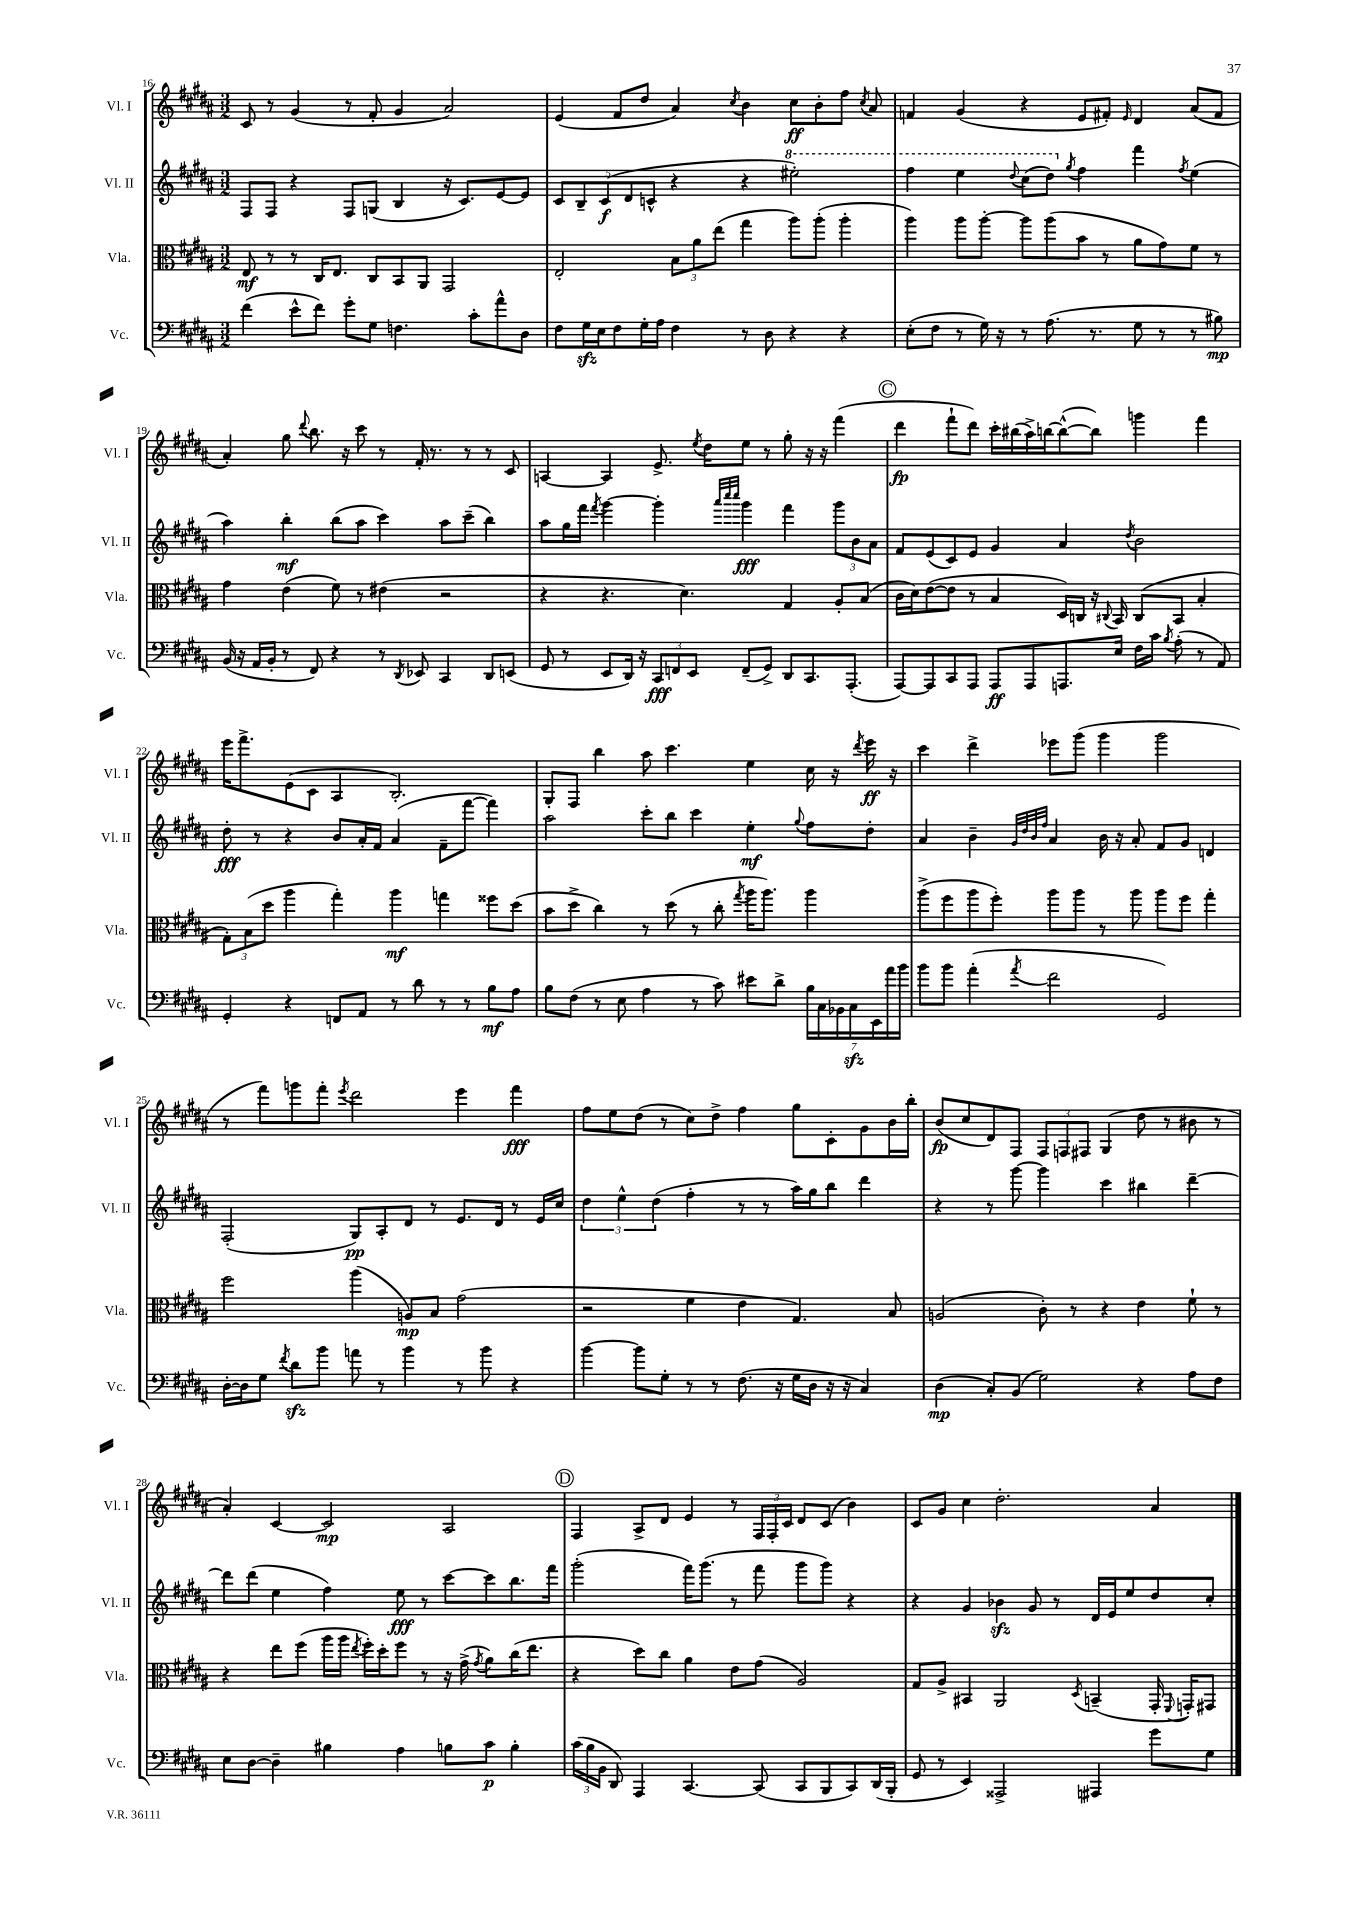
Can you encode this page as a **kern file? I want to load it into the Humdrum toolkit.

**kern	**kern	**kern	**kern
*staff4	*staff3	*staff2	*staff1
*clefF4	*clefC3	*clefG2	*clefG2
*k[f#c#g#d#a#]	*k[f#c#g#d#a#]	*k[f#c#g#d#a#]	*k[f#c#g#d#a#]
*M3/2	*M3/2	*M3/2	*M3/2
(4f#\	8E/	8F#/L	8c#/
.	8r	8F#/J	8r
8e^^\L	8r	4r	(4g#/
8f#\J)	16C#/LK	.	.
.	8.E/J	.	.
8g#'\L	.	8F#/L	8r
8G#\J	8C#/L	(8G/J	8f#'/
4.F\	8BB/	4B/	4g#/
.	8AA#/J	.	.
.	2GG#/	16r	2a#/)
.	.	8.c#/L)	.
8c#'\L	.	.	.
8a#^^\	.	[8e/	.
8D#\J	.	8e/]J	.
=	=	=	=
8F#\L	2E'/	10c#/L	(4e/
.	.	10B~/	.
16G#\L	.	.	.
16E\J	.	.	.
.	.	(10c#/	.
8F#\	.	.	8f#/L
.	.	10d#/	.
16G#'\L	.	.	8dd#/J
.	.	10c^^/J	.
16A#\JJ	.	.	.
4F#\	12B\L	4r	4a#/)
.	12a#\	.	.
.	(12ee\J	.	.
.	.	.	8qcc#/
8r	4gg#\	4r	4b\
8D#\	.	.	.
4r	8aa#\L)	2eee#'\)	8cc#\L
.	(8aa#'\J	.	8b'\
4r	4aa#'\	.	8ff#\J
.	.	.	8qcc#/
.	.	.	8a#/
=	=	=	=
(8E'\L	4aa#\)	4fff#\	4f/
8F#\J	.	.	.
8r	8aa#\L	4eee\	(4g#/
16G#\)	[8aa#'\J	.	.
16r	.	.	.
.	.	8qqddd#/	.
8r	8aa#\]L	(8ccc#\L	4r
(8.A#\	(8aa#\	8ddd#\J)	.
.	.	8qgg#/	.
.	8b\J	4ff#\	8e/L
8.r	.	.	.
.	8r	.	8f#'/J)
.	.	.	16qqe/
8G#\	8a#\L	4fff#\	4d#/
8r	8g#\)	.	.
.	.	8qff#/	.
8r	8f#\J	(4ee\	(8a#/L
8B#\)	8r	.	8f#/J
=	=	=	=
(16BB/	4g#\	4aa#\)	4a#'/)
16r	.	.	.
16AA#/LL	.	.	.
16BB'/JJ	.	.	.
8r	(4e\	4bb'\	8gg#\
.	.	.	8qqddd#/
8FF#/)	.	.	8.bb\
4r	8f#\)	(8bb\L	.
.	.	.	16r
.	8r	8aa#\J	8ccc#\
8r	(4e#\	4ccc#\)	8r
8qDD#/	.	.	.
8EE-/	.	.	16f#'/
.	.	.	8.r
4CC#/	2r	8aa#\L	.
.	.	(8ccc#~\J	8r
8DD#/L	.	4bb\)	8r
(8EE/J	.	.	8c#/
=	=	=	=
8GG#/	4r	8aa#\L	[4A/
8r	.	16gg#\L	.
.	.	16fff#\JJ	.
.	.	8qfff#/	.
8EE/L	4.r	[4ggg#\	4A/]
16DD#/Jk)	.	.	.
16r	.	.	.
12CC#/L	.	4ggg#'\]	8.e^/
12FF/	.	.	.
.	4.d#\)	.	.
12EE/J	.	.	.
.	.	.	8qee/
.	.	.	16dd#\LK
.	.	32qqaaa#/LLL	.
.	.	32qqcccc#/	.
.	.	32qqcccc#/JJJ	.
(8FF~/L	.	4ggg#\	8ee\J
8GG#^/J)	.	.	8r
8DD#/L	4G#/	4fff#\	8gg#'\
8.CC#/	.	.	16r
.	.	.	16r
.	8A#'/L	12ggg#\L	(4fff#\
(8.AAA#'/J	.	.	.
.	.	12b\	.
.	(8B/J	.	.
.	.	12a#\J	.
=	=	=	=
[8AAA#/L)	16c#\LL	8f#/L	4ddd#\
.	16d#\J)	.	.
8AAA#/]	([8e\	(8e/	.
8CC#/	8e\]J	8c#/)	8fff#`\L
8AAA#/J	8r	8e/J	8ddd#\J)
8AAA#/L	4B/	4g#/	16ccc#'\LL
.	.	.	(16bb#\
8AAA#/	.	.	16aa#^\)
.	.	.	[16bb\J
8.AAA/	16D#/LL)	4a#/	(8bb^^\_
.	16C/JJ	.	.
.	16r	.	8bb\]J)
.	8qqC#/	.	.
16E/Jk	16BB/	.	.
.	.	8qdd#/	.
16F#\LL	(8C#/L	2b\	4ggg\
16c#\JJ	.	.	.
8qB/	.	.	.
(8A#'\	8BB/J	.	.
8r	4B'/	.	4fff#\
8AA#/)	.	.	.
=	=	=	=
4GG#'/	12G#'\L)	8dd#'\	16eee\LK
.	.	.	8.fff#^\
.	(12B\	.	.
.	.	8r	.
.	12dd#\J	.	.
4r	4aa#\	4r	(8e\
.	.	.	8c#\J
8FF/L	4gg#'\)	8b/L	4A#/
8AA#/J	.	16a#'/L	.
.	.	16f#/JJ	.
8r	4aa#\	(4a#/	2.B'/)
8d#\	.	.	.
8r	4gg\	8f#~\L	.
8r	.	[8fff#\J	.
8B\L	8ff##\L	4fff#\])	.
8A#\J	(8dd#\J	.	.
=	=	=	=
8B\L	8b\L	2aa#\	8G#'/L
(8F#\J	8dd#^\J	.	8F#/J
8r	4cc#\)	.	4bb\
8E\	.	.	.
4A#\	8r	8ccc#'\L	8aa#\
.	(8dd#\	8bb\J	4.ccc#\
8r	8r	4ccc#\	.
8c#\)	8cc#'\	.	.
.	8qgg#/	.	.
8e#\L	16aa#\LK	4ee'\	4ee\
.	8.aa#\J)	.	.
8d#^\J	.	.	.
.	.	8qqgg#/	.
28B\LL	4aa#\	8ff#\L	16cc#\
28C#\	.	.	.
.	.	.	16r
28BB-\	.	.	.
28C#\	.	.	.
.	.	.	8qddd#/
.	.	8dd#'\J	16eee\
28EE\	.	.	.
28a#\	.	.	.
.	.	.	16r
28b\JJ	.	.	.
=	=	=	=
8b\L	(8aa#^\L	4a#/	4ccc#\
8b\J	8ff#\	.	.
(4a#'\	8aa#\	4b~\	4ddd#^\
.	8ff#'\J)	.	.
.	.	32qqg#/LLL	.
.	.	32qqdd#/	.
.	.	32qqb/	.
8qa#/	.	32qqff#/JJJ	.
2f#\	8aa#\L	4a#/	8eee-\L
.	8aa#\J	.	(8ggg#\J
.	8r	16b\	4ggg#\
.	.	16r	.
.	8aa#\	8a#'/	.
2GG#/)	8aa#\L	8f#/L	2ggg#\
.	8ff#\J	8g#/J	.
.	4gg#'\	4d/	.
=	=	=	=
[16D#'\LL	2ff#\	(2F#'/	8r
16D#\]J	.	.	.
8G#\J	.	.	8fff#\L)
8qf#/	.	.	.
8d#\L	.	.	8ggg\
8b\J	.	.	8fff#'\J
.	.	.	8qeee/
8a\	(4aa#\	8G#/L)	2ddd#\
8r	.	8A#'/	.
4b\	8A/L)	8d#/J	.
.	8B/J	8r	.
8r	(2g#\	8.e/L	4eee\
8b\	.	.	.
.	.	16d#/Jk	.
4r	.	8r	4fff#\
.	.	16e/LL	.
.	.	16cc#/JJ	.
=	=	=	=
[4b\	2r	6dd#\	8ff#\L
.	.	.	8ee\
.	.	6ee^^\	.
8b\]L	.	.	(8dd#\J
.	.	(6dd#\	.
8G#'\J	.	.	8r
8r	4f#\	4ff#'\	8cc#\L)
8r	.	.	8dd#^\J
(8.F#\	4e\	8r	4ff#\
.	.	8r	.
16r	.	.	.
16G#\LL	4.G#/)	16aa#\LL)	8gg#\L
16D#\JJ	.	16gg#\J	.
16r	.	8bb\J	8c#'\
16r	.	.	.
4C#/)	.	4ddd#\	8g#\
.	8B/	.	16b\L
.	.	.	16bb'\JJ
=	=	=	=
(4D#\	(2A/	4r	(8b/L
.	.	.	8cc#/
8C#'/L)	.	8r	8d#/)
(8BB/J	.	[8ggg#\	8F#/J
2G#\)	8c#'\)	4ggg#\]	12F#/L
.	.	.	12F/
.	8r	.	.
.	.	.	12F#/J
.	4r	4ccc#\	(4G#/
4r	4e\	4bb#\	8dd#\
.	.	.	8r
8A#\L	8f#`\	[4ddd#~\	8b#\
8F#\J	8r	.	8r
=	=	=	=
8E\L	4r	8ddd#\]L	4a#'/)
[8D#\J	.	(8ddd#\J	.
4D#~\]	8ee\L	4ee\	[4c#/
.	(8ff#\J	.	.
4B#\	16aa#\LL	4ff#\)	2c#/]
.	16aa#\JJ	.	.
.	8qee/	.	.
.	16ff#'\LL)	.	.
.	16dd#'\J	.	.
4A#\	8ff#\J	8ee\	.
.	8r	8r	.
8B\L	16r	[8ccc#\L	2A#/
.	(16g#^\	.	.
.	8qg#/	.	.
8c#\J	8a#\L)	8ccc#\]	.
4B'\	(16cc#\K	8.bb\	.
.	8.ee\J	.	.
.	.	16fff#\Jk	.
=	=	=	=
(24c#\LL	4r	(2ggg#'\	4F#/
24B\	.	.	.
24BB\JJ	.	.	.
8DD#/)	.	.	.
4AAA#/	8dd#\L)	.	8A#^/L
.	8cc#\J	.	8d#/J
[4.CC#/	4a#\	16fff#\LK)	4e/
.	.	(8.ggg#\J	.
.	8e\L	8r	8r
(8CC#/]	(8g#\J	8fff#\	24F#/LL
.	.	.	24F#'/
.	.	.	24c#/JJ
8CC#/L	2A#/)	8ggg#\L	8d#/L
8BBB/	.	8ggg#\J)	(8c#/J
8CC#/)	.	4r	4b\)
(16DD#/L	.	.	.
16BBB'/JJ	.	.	.
=	=	=	=
8GG#/	8G#/L	4r	8c#/L
8r	8A#^/J	.	8g#/J
4EE/)	4BB#/	4g#/	4cc#\
2AAA##^/	2AA#/	4b-\	2.dd#'\
.	.	8g#/	.
.	.	8r	.
.	8qD#/	.	.
4AAA#/	(4BB~/	16d#/LL	.
.	.	16e/J	.
.	.	8ee/	.
8g#\L	16GG#'/	8dd#/	4a#/
.	8qqFF#/	.	.
.	16GG'/LK)	.	.
8G#\J	8GG#/J	8cc#'/J	.
==	==	==	==
*-	*-	*-	*-
